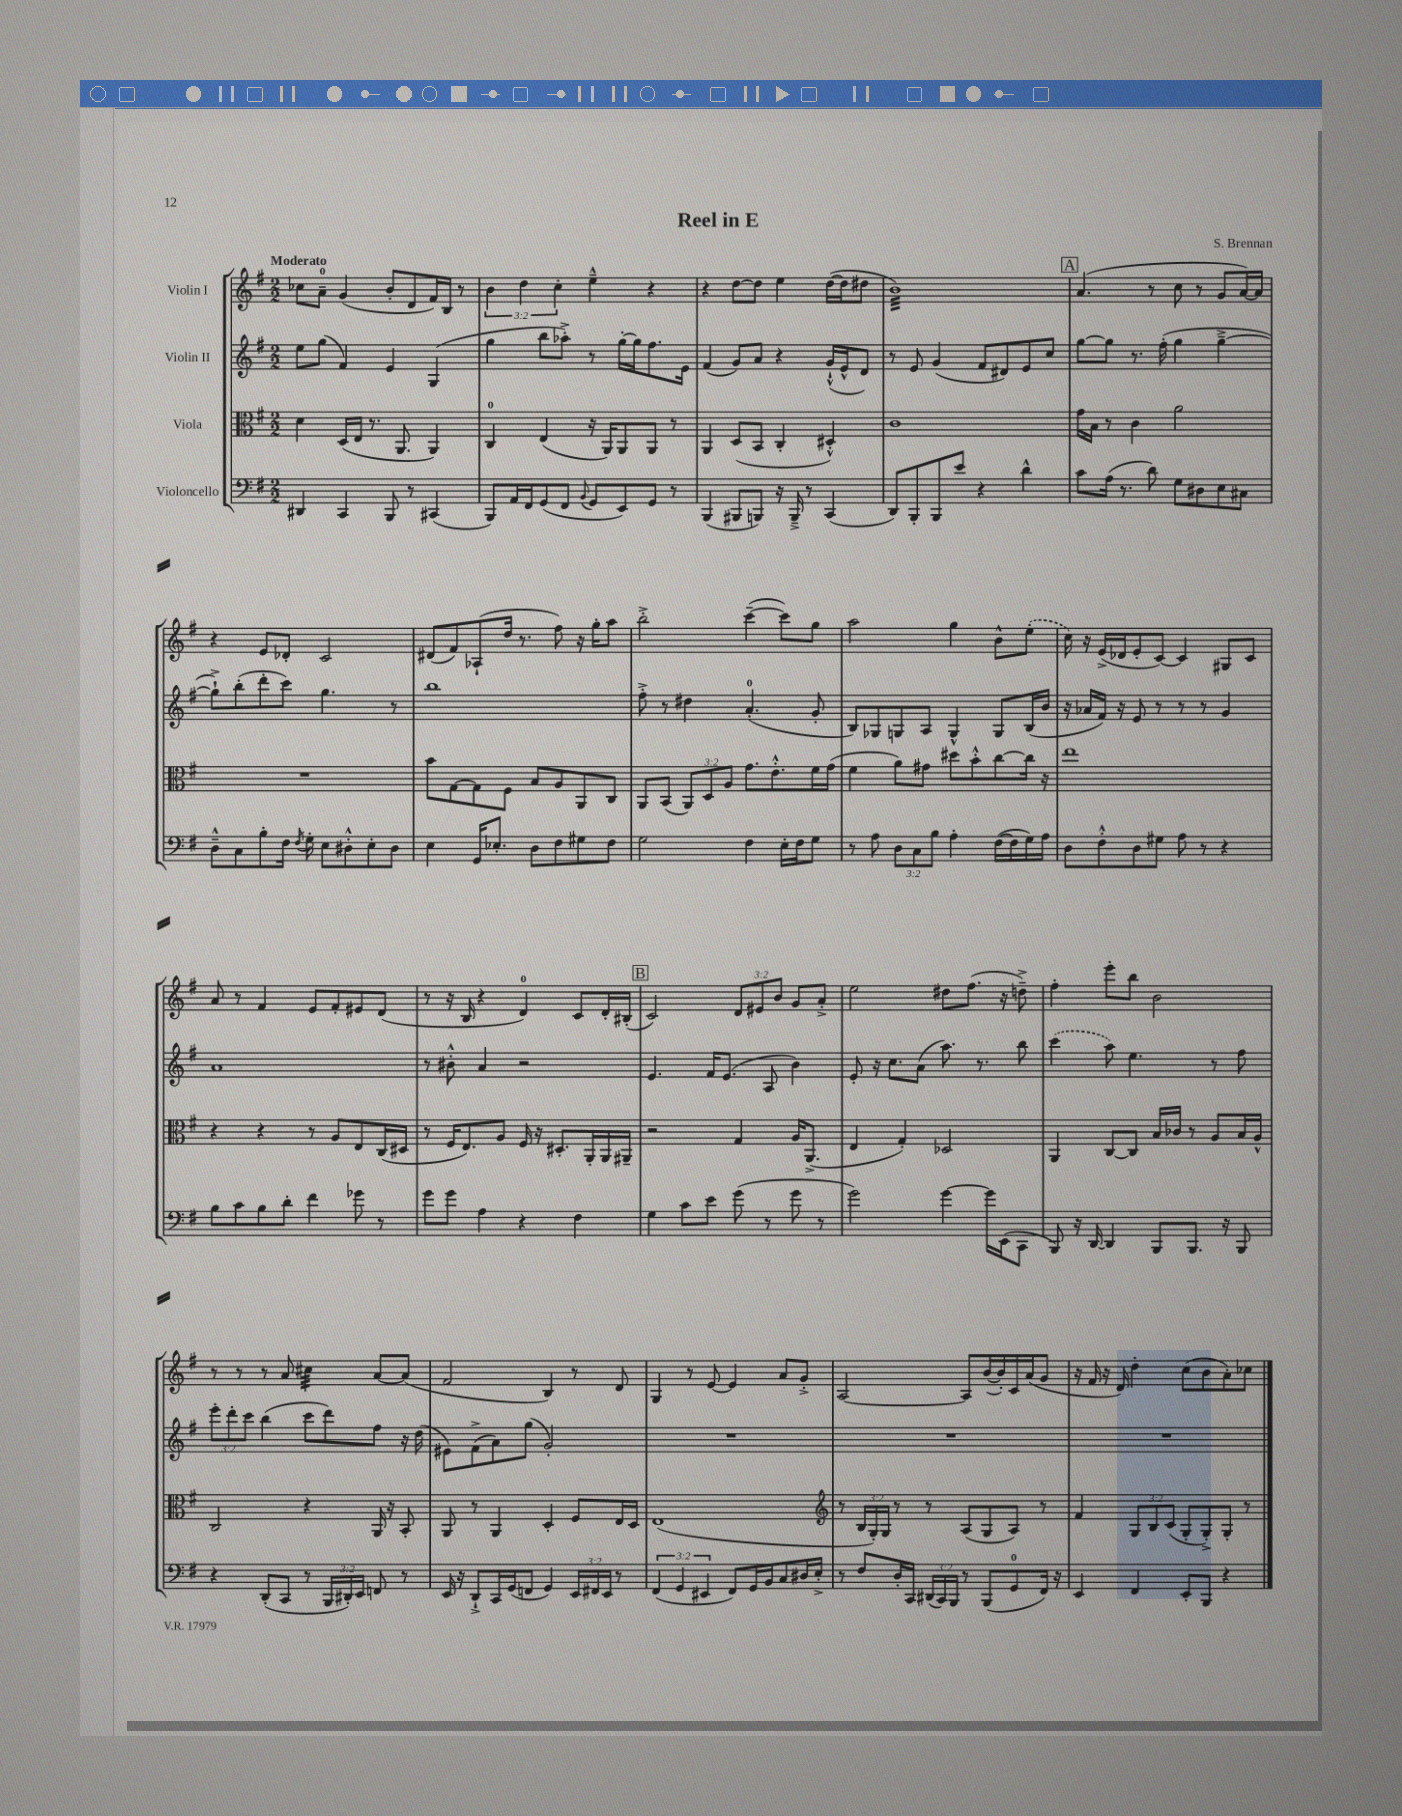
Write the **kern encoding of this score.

**kern	**kern	**kern	**kern
*staff4	*staff3	*staff2	*staff1
*clefF4	*clefC3	*clefG2	*clefG2
*k[f#]	*k[f#]	*k[f#]	*k[f#]
*M2/2	*M2/2	*M2/2	*M2/2
4DD#/	4d\	8ee\L	8cc-\L
.	.	(8gg\J	8a~\J
4CC/	(16D/LL	4f#/)	(4g/
.	16E/JJ	.	.
.	8.r	.	.
8BBB/	.	4e/	8b'/L
.	8.AA/	.	.
8r	.	.	8d/
(4CC#/	4AA/)	(4G/	16f#/L)
.	.	.	16B/JJ
.	.	.	8r
=	=	=	=
8BBB/L)	4C/	4gg\	6b\
16AA/L	.	.	.
.	.	.	6dd\
16FF#/J	.	.	.
(8GG/	(4E/	8bb\L	.
.	.	.	6cc'\
8FF#/J	.	8aa-'^\J)	.
8qqBB/	.	.	.
8GG/L	16r	8r	4ee~^^\
.	16AA/LK)	.	.
8EE/)	8AA/	[16gg'\LL	.
.	.	16gg\]J	.
8GG/J	8AA/J	8.ff#\	4r
8r	8r	.	.
.	.	16e\Jk	.
=	=	=	=
(4BBB/	4AA/	(4f#/	4r
8BBB#/L	(8D/L	8g/L)	[8dd\L
8BBB/J)	8BB/J	8a/J	8dd\]J
16r	4C'/	4r	4ee\
16BBB~^/	.	.	.
8r	.	.	.
(4CC/	4D#'^^/)	(16g`^^/LL	([16dd\LL
.	.	16e^^/J	16dd\]J
.	.	8d/J)	8dd#\J
=	=	=	=
8DD/L)	1c	8r	1b)
8BBB'/	.	8e/	.
8BBB/	.	(4g/	.
8e/J	.	.	.
4r	.	8f#/L	.
.	.	8d#/)	.
4d^^\	.	8e/	.
.	.	8cc/J	.
=	=	=	=
8c\L	16g\LL	[8gg\L	(4.a/
.	16B\JJ	.	.
(16A\Jk	8r	8gg\]J	.
8.r	.	.	.
.	4c\	8.r	.
8d\)	.	.	8r
.	.	(16ff#'\	.
8G\L	2a\	4gg\	8cc\
8D#\	.	.	8r
8E\	.	[4gg~^\	8g/L
8C#\J	.	.	[16a/L)
.	.	.	16a/]JJ
=	=	=	=
8D~^^\L	1r	8gg`^\]L)	4r
8C\	.	(8bb'\	.
8B'\	.	8ddd'\	8e/L
16F#\Jk	.	8ccc\J)	8d-'/J
8qF#/	.	.	.
16G'\	.	.	.
8E\L	.	4.gg\	2c/
8D#'^^\	.	.	.
8E'\	.	.	.
8D#\J	.	8r	.
=	=	=	=
4E\	8b\L	1bb	(8d#/L
.	[8G\	.	8f#/)
16GG/LK	8G\]	.	(8A-`/
8.E-'/J	.	.	.
.	8F#\J	.	16dd/Jk
.	.	.	8.r
8D\L	8B/L	.	.
8F#\	8A/	.	8ff#\)
8G#\	8AA/	.	16r
.	.	.	16gg'\LK
8F#\J	8C/J	.	8aa\J
=	=	=	=
2G\	8AA/L	8ff#'^\	2bb'^\
.	(8BB/J	8r	.
.	12AA/L)	4dd#\	.
.	12D/	.	.
.	12A/J	.	.
4F#\	8.g\L	(4.a'/	([4ccc~\
.	8.e'^^\	.	.
16E'\LL	.	.	8ccc\]L)
16F#\J	.	.	.
8G\J	16f#\L	8g'/	8gg\J
.	(16g\JJ	.	.
=	=	=	=
8r	4f#\	8B/L)	2aa\
8A\	.	8G-/	.
12D\L	8a\L)	8G/	.
12C\	.	.	.
.	8g#\J	8A/J	.
12B\J	.	.	.
4A'\	8dd#\L	4G^^/	4gg\
.	8b'^^\	.	.
([16F#\LL	[8cc\	8G/L	8b^^\L
16F#\]	.	.	.
16G\)	16cc\]Jk	(16B/L	(8ee'\J
16A\JJ	16r	16b/JJ	.
=	=	=	=
8D\L	1ee	16r	16cc\)
.	.	16a-/LL	16r
8F#'^^\	.	16f#/JJ)	(16e^/LL
.	.	16r	16d-/J
8D\	.	8e/	8e'/
8G#\J	.	8r	[8c/J)
8A\	.	8r	4c/]
8r	.	8r	.
4r	.	4g/	8G#/L
.	.	.	8c/J
=	=	=	=
8B\L	4r	1a	8a/
8c\	.	.	8r
8B\	4r	.	4f#/
8d'\J	.	.	.
4f#\	8r	.	8e/L
.	8A/L	.	8f#'/
8g-\	8E/	.	8e#/
8r	(16C/L	.	(8d/J
.	16D#/JJ	.	.
=	=	=	=
8g\L	8r	8r	8r
8g\J	16F#/LK	8b#'^^\	16r
.	8.E/)	.	16B/
4A\	.	4a/	4r
.	8A/J	.	.
4r	16F#/	2r	4d/)
.	16r	.	.
.	8.D#'/L	.	.
4F#\	.	.	8c/L
.	16AA'/L	.	.
.	16AA/	.	16d'/L
.	16AA#~/JJ	.	(16B#'/JJ
=	=	=	=
4G\	2r	4.e/	2c/)
8c\L	.	.	.
8e\J	.	16f#/LK	.
.	.	(8.e/J	.
(8g\	4G/	.	12d/L
.	.	.	12e#/
8r	.	8A/	.
.	.	.	12b/J
8g\	16A/LK	4b\)	8g/L
.	(8.AA^/J	.	.
8r	.	.	8a'^/J
=	=	=	=
2g\)	4E/	8e'/	2ee\
.	.	16r	.
.	.	8.cc\L	.
.	4G'/)	.	.
.	.	(8a\J	.
[4g\	2D-/	8.aa\)	8dd#\L
.	.	.	(8.ff#\J
.	.	8.r	.
16g\]LL	.	.	.
(16EE\J	.	.	16r
8CC\J	.	8bb\	8dd~^\)
=	=	=	=
8BBB/)	4AA/	(4ccc\	4ff#'\
16r	.	.	.
[16DD/	.	.	.
4DD/]	[8C/L	8aa\)	8eee'\L
.	8C/]J	4.ee\	8bb\J
8BBB/L	16B/LL	.	2b\
.	16c-/JJ	.	.
8.BBB/J	8r	.	.
.	8A/L	8r	.
16r	.	.	.
8BBB/	16B/L	8ff#\	.
.	16A^^/JJ	.	.
=	=	=	=
4r	2C/	12eee'\L	8r
.	.	12ddd'\	.
.	.	.	8r
.	.	12ccc\J	.
(8DD'/L	.	(4bb\	8r
8CC/J	.	.	8a/
8r	4r	8ccc\L	4cc#\
24BBB/LL	.	8ddd\)	.
24DD#'/)	.	.	.
24EE/JJ	.	.	.
8FF/	16AA/	8ff#\J	[8a/L
.	16r	.	.
8r	8BB'/	16r	(8a/]J
.	.	(16dd\	.
=	=	=	=
16EE/	8AA/	8e#\L)	2f#/
16r	.	.	.
8DD`^/L	8r	(8f#^\	.
16CC/L	4AA/	8a\)	.
(16GG/J	.	.	.
8FF/J	.	(8gg\J	.
4GG/)	4D'/	2g'/)	4B/)
24EE/LL	8F#/L	.	8r
24FF#/	.	.	.
24EE/JJ	.	.	.
8r	16E/L	.	8d/
.	16D/JJ	.	.
=	=	=	=
(6FF#/	(1E	1r	4G/
6GG/	.	.	.
.	.	.	8r
6EE#/	.	.	.
.	.	.	[8e/
8FF#/L)	.	.	4e/]
16GG/L	.	.	.
16BB/J	.	.	.
8C/	.	.	8a/L
16D#/L	.	.	8g'^/J
16E'^/JJ	.	.	.
=	=	=	=
*	*clefG2	*	*
8r	8r	1r	[2A/
8F#/L	24B/LL	.	.
.	24G'/)	.	.
.	24G/JJ	.	.
16D'/L	8r	.	.
16CC/JJ	.	.	.
(24DD#/LL	8r	.	.
24CC/)	.	.	.
24BBB/JJ	.	.	.
8r	(8A/L	.	8A/]L
(8BBB/L	8G/	.	([16b/L
.	.	.	16b'/])
8GG/	8A/J)	.	16c/
.	.	.	(16a/J
16FF#/Jk)	8r	.	8g/J
16r	.	.	.
=	=	=	=
4EE/	4f#/	1r	16r
.	.	.	16f#/
.	.	.	16r
.	.	.	16d/)
4FF#/	12G/L	.	4dd'\
.	12B/	.	.
.	(12c/J	.	.
8EE'/L	8G'/L	.	(8cc\L
8BBB/J	8G'^/)	.	8b\
4r	8G'/J	.	8a'\)
.	8r	.	8cc-\J
==	==	==	==
*-	*-	*-	*-
